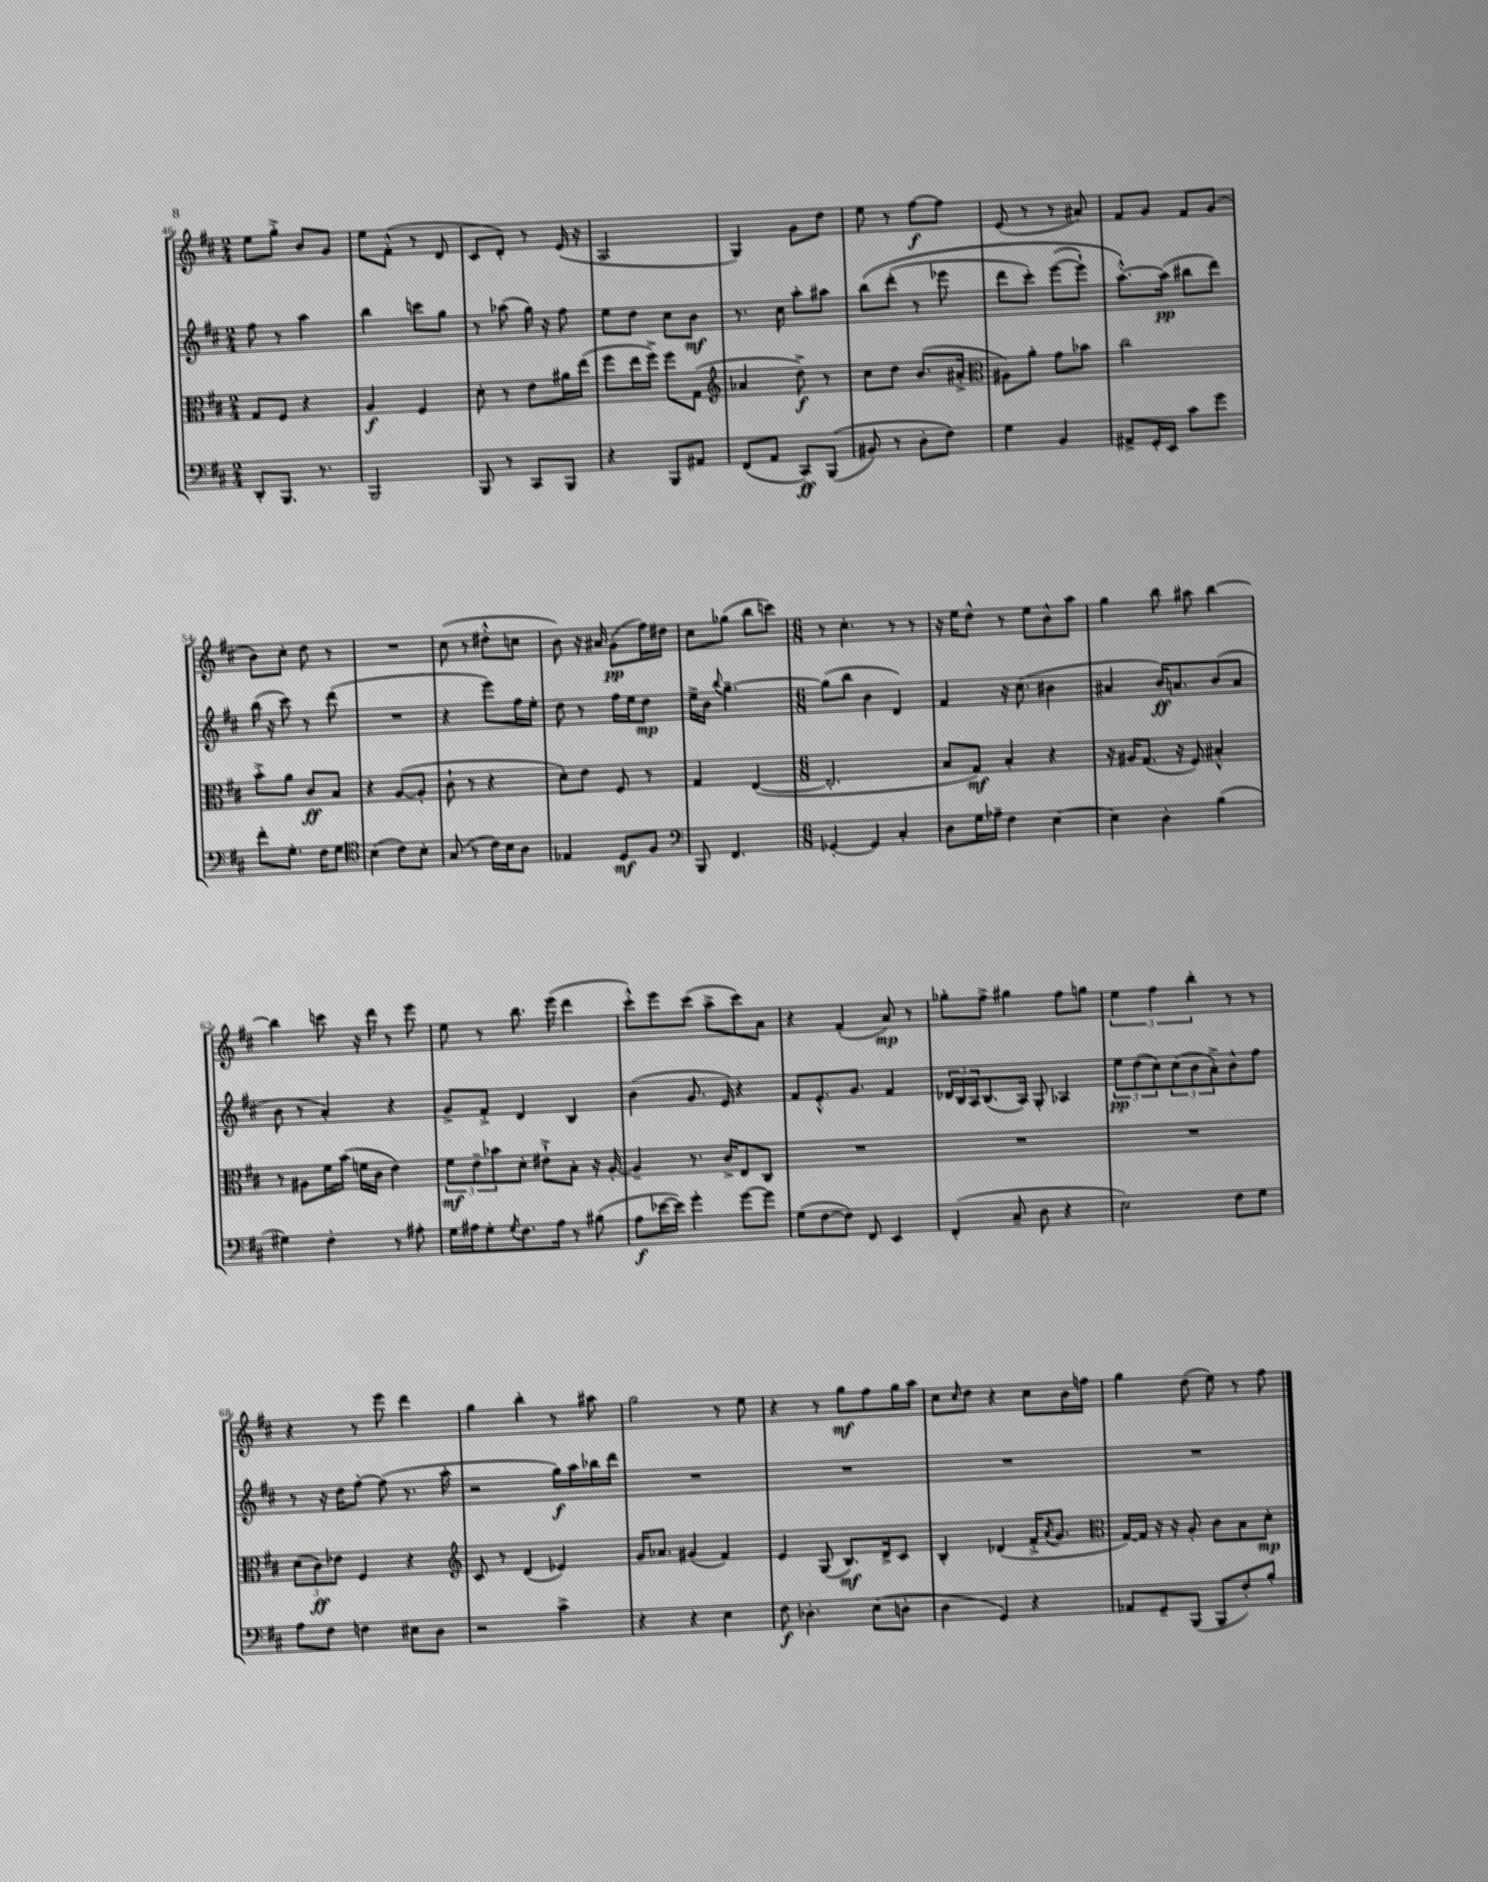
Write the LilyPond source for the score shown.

<<
\new StaffGroup <<
\new Staff = "s0" {
    \clef treble \key d \major \numericTimeSignature \time 2/4
    e''8 g''8-.-> b'8 g'8 |
    e''8 fis'8-.-^( r8 d'8 |
    cis'8 d'8-.) r8 e'16( r16 |
    a2 |
    g4) g'8 d''8 |
    e''8 r8 fis''8~\f fis''8 |
    e'8( r8 r8 ais'8) |
    fis'8 g'8 fis'8 g'8( |
    b'8) cis''8-. d''8 r8 |
    R2 |
    cis''8( r8 dis''8-.-^ c''8 |
    b'8) r16 ais'16 g'8\pp( fis''16) dis''16 |
    cis''8 ges''8( b''8 c'''8) |
    \numericTimeSignature \time 6/8 r8 cis''4.-. r8 r8 |
    r16 e''16 d''8-^ r8 e''8 b'8-^ a''8 |
    g''4 b''8 ais''8 b''4~ |
    b''4 c'''8 r16 d'''16 r8 e'''8 |
    e''8 r8 b''8. e'''16( d'''4 |
    cis'''8-.-^) e'''8 cis'''8( a''8-> cis'''8) a'8 |
    r4 fis'4-.( a'8\mp) r8 |
    ges''8-. fis''8-> gis''4 fis''8 g''8 |
    \tuplet 3/2 { e''4 fis''4 b''4-. } r8 r8 |
    r4 r8 e'''8 d'''4 |
    g''4 b''4-. r8 ais''8 |
    g''2 r8 e''8 |
    r4 r8 g''8\mf fis''8 g''16 a''16 |
    cis''8 \grace { cis''16 } d''8 r4 cis''8 b'16 f''16 |
    g''4 d''8( e''8) r8 fis''8 \bar "|." |
}
\new Staff = "s1" {
    \clef treble \key d \major \numericTimeSignature \time 2/4
    fis''8 r8 a''4 |
    b''4 c'''8 g''8 |
    r8 aes''8( g''16) r16 fis''8 |
    e''8 d''8 cis''8 b'8\mf |
    r8. cis''16 a''8-. ais''8 |
    b''8\( d'''8-.( r8 ees'''8 |
    d'''8 cis'''8-.) e'''8~( e'''8-!) |
    a''8.~-.-^\) a''16\pp( bis''8 d'''8) |
    b''16( r16 cis'''8) r8 d'''8( |
    R2 |
    r4 e'''8) fis''16 e''16-. |
    d''8 r8 fis''16 e''16 d''8\mp |
    e''16-> b'16 \appoggiatura { b''8 } g''4.~-- |
    \numericTimeSignature \time 6/8 g''8( b''8 b'4 d'4) |
    fis'4 r16 cis''8.( bis'4 |
    ais'4 b'16\ff) a'8. b'8( a'8 |
    b'8 r8 a'4-.) r4 |
    g'8-> fis'8-.-> d'4 b4 |
    b'4( g'8. e'16) r4 |
    fis'8 e'8.-.-^ g'8. fis'4 |
    \tuplet 3/2 { des'16 b16 a16 } b8.( a16) g8-. aes4 |
    \tuplet 3/2 { e''8\pp d''8( cis''8) } \tuplet 3/2 { cis''8( b'8 a'8-.->) } b'8-^ fis''8 |
    r8 r16 d''16 fis''8~-. fis''8( r8. a''16-. |
    r2 g''16\f) a''16 bes''16 d'''16 |
    R2. |
    R2. |
    R2. |
    R2. \bar "|." |
}
\new Staff = "s2" {
    \clef alto \key d \major \numericTimeSignature \time 2/4
    g8 fis8 r4 |
    a4\f fis4 |
    d'8-. r8 e'8 ais'16 e''16( |
    fis''8 e''16 fis''16->) fis''8 g8( |
    \clef treble aes'4 d''8->\f) r8 |
    cis''8 d''8 b'8.( ais'16-.-> |
    \clef alto ais8) a'8-. g'8 bes'8 |
    cis''2 |
    b'8-.-> a'8 cis'8\ff b8 |
    r4 a8~( a8-. |
    cis'8-! r8 r4 |
    d'8-.) e'8 fis8 r8 |
    g4 e4~( |
    \numericTimeSignature \time 6/8 e2.-. |
    b8 g8\mf) b4-. r4 |
    r16 ais16 g8.( r16 fis8) bis4-.-^ |
    r8 ais8 fis'16 b'16( f'16 cis'16 e'4) |
    \tuplet 3/2 { fis'8\mf e'8-- bes'8 } d'8-. eis'8-!-> b8-. r16 a16~-. |
    a4-- r8. cis'16-> e8 cis8 |
    R2. |
    R2. |
    R2. |
    \tuplet 3/2 { d'8( cis'8\ff) ees'8 } fis4 r4 |
    \clef treble cis'8 r8 d'4( ees'4) |
    g'16 aes'8. gis'4( fis'4) |
    e'4 g8( b8.\mf) d'16-> cis'8 |
    b4-. des'4( fis'16-.-> \acciaccatura { a'8 } g'8. |
    \clef alto g16~) g16 r16 r16 a8-. cis'8 b8 d'8-.\mp \bar "|." |
}
\new Staff = "s3" {
    \clef bass \key d \major \numericTimeSignature \time 2/4
    d,8-. b,,8. r8. |
    b,,2 |
    b,,8 r8 cis,8 b,,8 |
    r4 b,,8 ais,8 |
    fis,8( a,8 cis,8\ff) b,,8(\( |
    bis,8) r8 d8-. fis8\) |
    g4 b,4 |
    ais,8-> g,16-. e,16 cis'8 g'8 |
    fis'8-. g8.-. fis16 g8 |
    \clef tenor b4( cis'8) b8-. |
    g8( r8 cis'16) b16 a8 |
    ees4 d8\mf fis8 |
    \clef bass b,,8 fis,4. |
    \numericTimeSignature \time 6/8 ges,4~-. ges,4 cis4-. |
    d8 g16 aes16-- fis4 e4~ |
    e4 d4-. b4( |
    gis4) fis4-. r8 ais8-. |
    g16 ais16 g8-. \acciaccatura { g8 } fis8. ais16 r8 bis8( |
    a8\f ees'16~ ees'16) g'4-. g'8~ g'8 |
    g8( fis8~ fis8) fis,8 e,4 |
    fis,4-.( cis8-- d8 r4 |
    e2) fis8 g8 |
    a8 fis8 f4 eis8 d8 |
    r2 cis'4-> |
    r4 r4 e4 |
    fis8\f des4.-. e8( d8-. |
    d4 g,4) r4 |
    aes,8 g,8-- b,,8( b,,8 fis8-.) b8-. \bar "|." |
}
>>
>>
\layout { \context { \Score currentBarNumber = #46 } }
